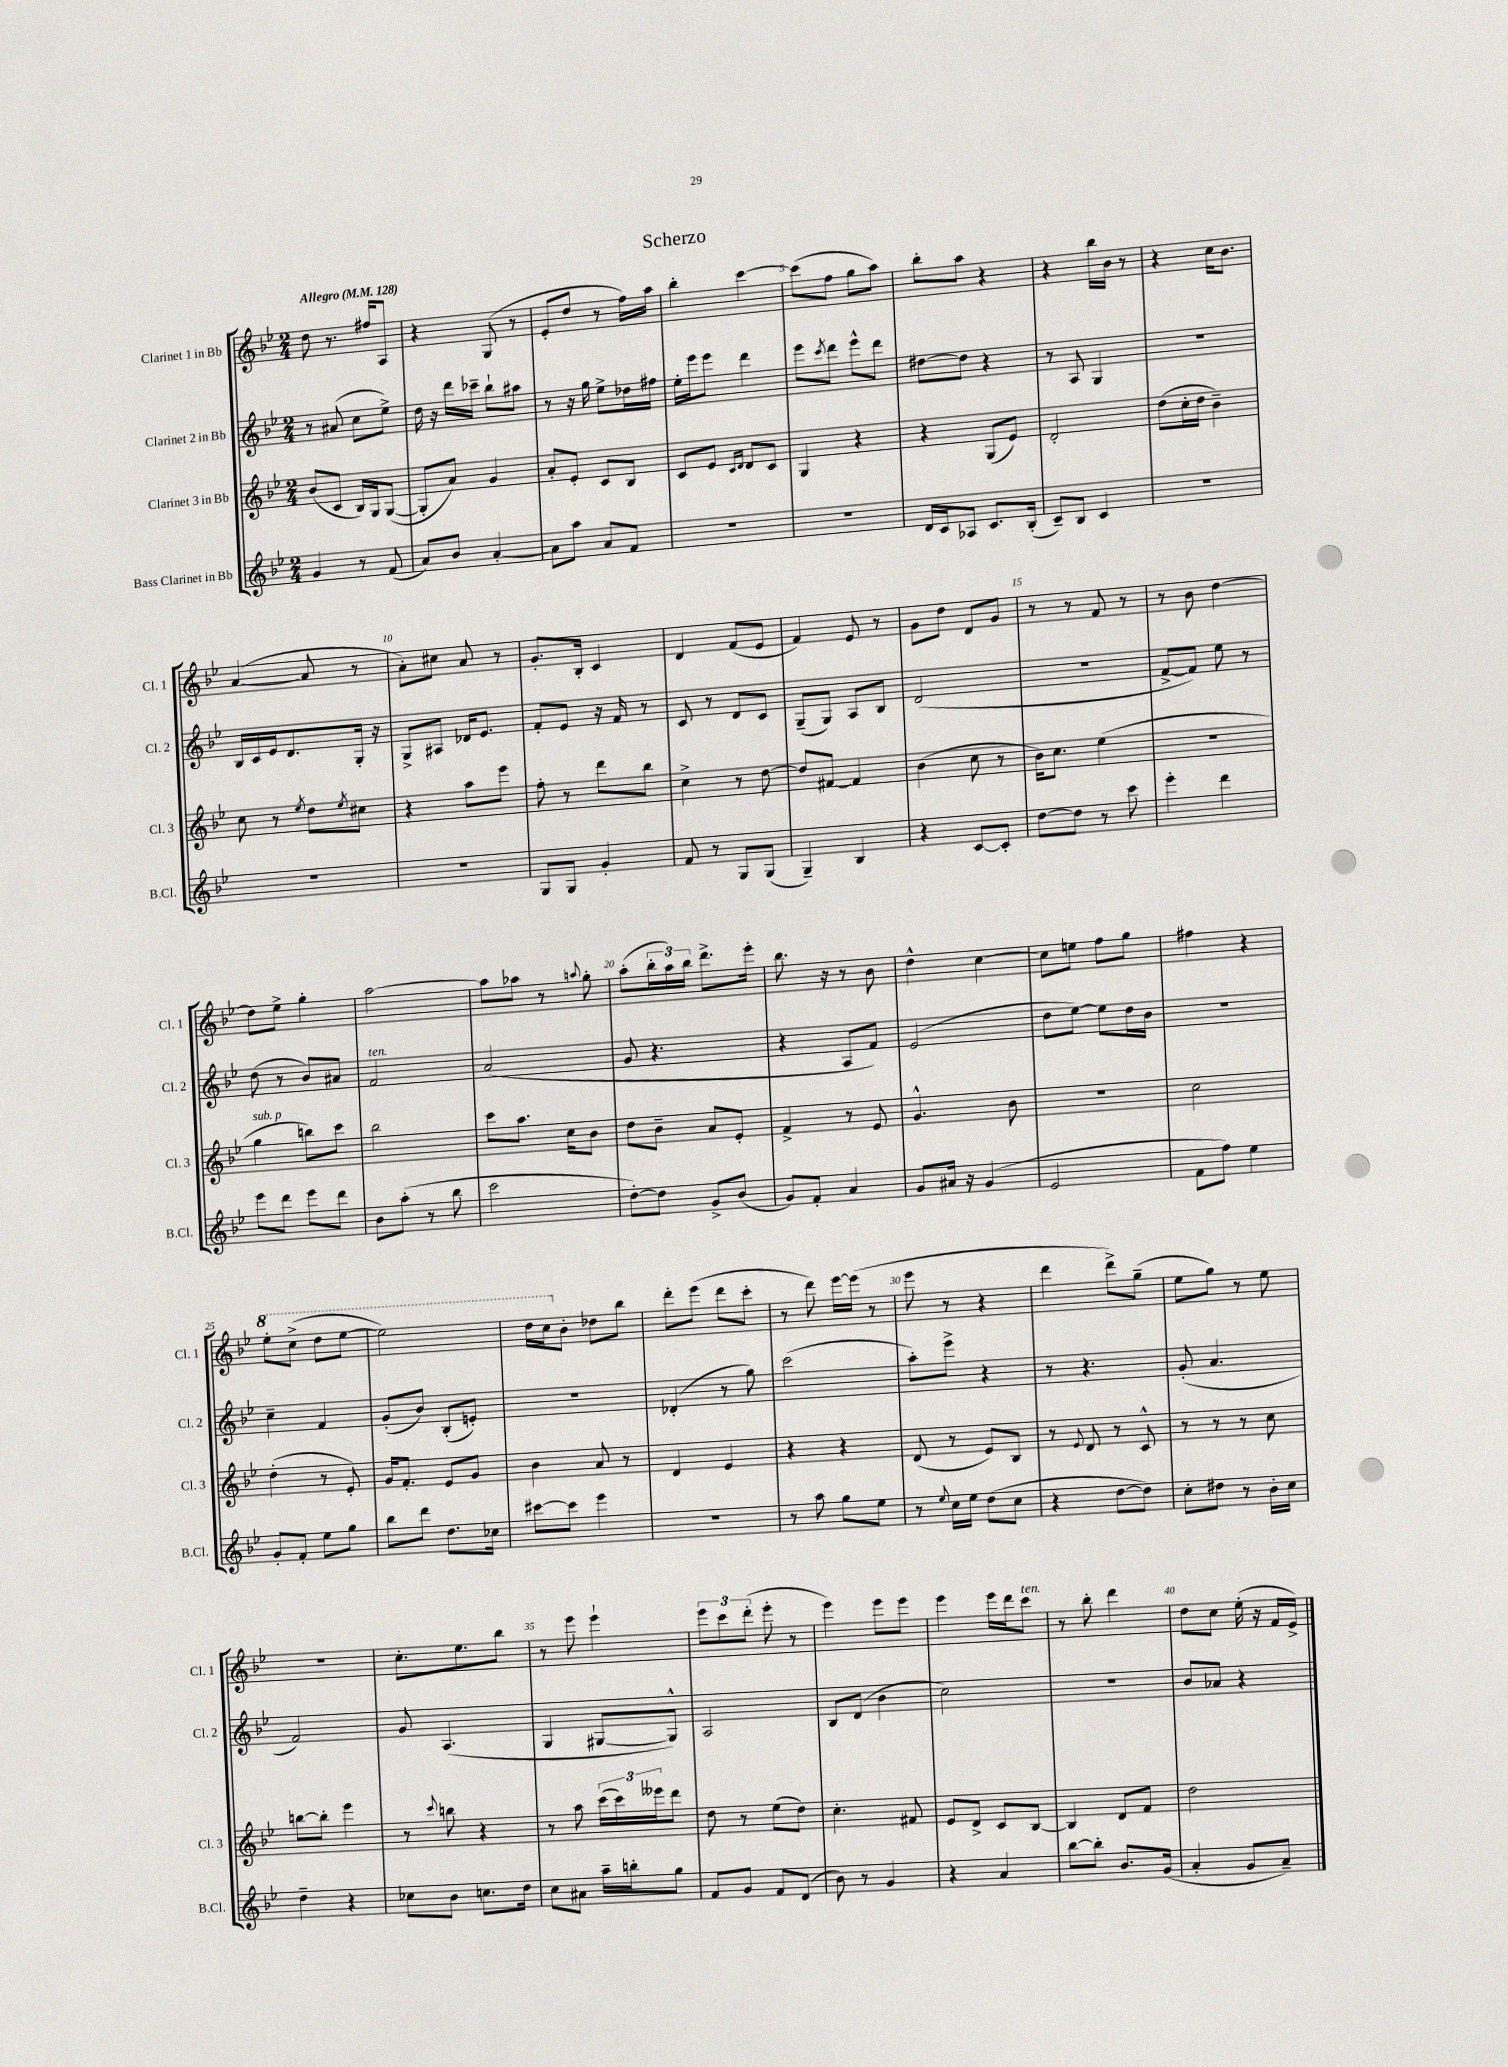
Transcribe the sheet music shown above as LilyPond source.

\header { title = "Scherzo" }
<<
\new StaffGroup <<
\new Staff = "s0" \with { instrumentName = "Clarinet 1 in Bb" shortInstrumentName = "Cl. 1" } {
    \clef treble \key bes \major \numericTimeSignature \time 2/4 \tempo "Allegro" 4 = 128
    d''8 r8. fis''16 a8 |
    r4 g8( r8 |
    ees'8-. d''8 r8 f''16) a''16 |
    bes''4-. c'''4~ |
    c'''8( f''8 g''8 a''8) |
    bes''8-. a''8 r4 |
    r4 bes''16 bes'16 r8 |
    r4 c''16 bes'8. |
    a'4~( a'8 r8 |
    a'8-.) cis''8 a'8 r8 |
    g'8.-. bes16-. c'4 |
    d'4 f'8( ees'8 |
    f'4) ees'8 r8 |
    g'8 d''8 d'8 g'8 |
    r8 r8 f'8 r8 |
    r8 bes'8 d''4~ |
    d''8 ees''8-> g''4-. |
    a''2~ |
    a''8 aes''8 r8 \appoggiatura { a''8 } g''8-. |
    a''8-.( \tuplet 3/2 { bes''16-. a''16) bes''16 } d'''8.-> ees'''16-. |
    bes''8. r16 r8 bes'8 |
    d''4-^ c''4~ |
    c''8 e''8 f''8 g''8 |
    fis''4 r4 |
    \ottava #1 ees'''8-. c'''8->( d'''8 ees'''8~ |
    ees'''2) |
    d'''16 c'''16 \ottava #0 bes'8-. des''8 bes''8 |
    d'''8-. ees'''8( d'''8 c'''8-. |
    r8 d'''8) ees'''16~ ees'''16( r8 |
    ees'''8 r8 r4 |
    d'''4 d'''8->) g''8--( |
    ees''8 g''8) r8 ees''8 |
    r2 |
    c''8.-. ees''8. bes''8 |
    r8 ees'''8 ees'''4-! |
    \tuplet 3/2 { ees'''8 c'''8 d'''8-.( } ees'''8-. r8 |
    ees'''4) ees'''8 ees'''8 |
    ees'''4 ees'''16 d'''16 c'''8^\markup { \italic "ten." } |
    r8 bes''8-. d'''4 |
    d''8 c''8 ees''16-.( r16 f'16 ees'16->) \bar "|." |
}
\new Staff = "s1" \with { instrumentName = "Clarinet 2 in Bb" shortInstrumentName = "Cl. 2" } {
    \clef treble \key bes \major \numericTimeSignature \time 2/4
    r8 ais'8( c''8 ees''8->) |
    d''16 r16 d'''16 ces'''16-- bes''8-! ais''8 |
    r8 r16 g''16 ees''8-> des''16 fis''16 |
    ees''16-. ees'''16 ees'''8 d'''4 |
    ees'''8 \acciaccatura { c'''8 } d'''8 ees'''8-^ d'''8 |
    dis''8~ dis''8 r4 |
    r8 a8 g4 |
    R2 |
    bes16 c'16 ees'16 d'8. g16-. r16 |
    g8-> ais8 des'16 ees'8. |
    f'8-. ees'8 r16 f'16 r8 |
    c'8 r8 d'8 c'8 |
    g8--( g8) a8 bes8 |
    d'2( |
    r2 |
    f'8~-> f'8) ees''8 r8 |
    d''8( r8 bes'8) ais'8 |
    f'2^\markup { \italic "ten." } |
    a'2( |
    g'8 r4. |
    r4 a8 f'8) |
    ees'2( |
    d''8 ees''8~) ees''8 d''16 bes'16 |
    R2 |
    c''4-- f'4 |
    g'8-.( bes'8) bes8-.( e'8-.) |
    R2 |
    des'4-.( r8 g''8) |
    c'''2( |
    a''8-.) ees'''8-> r4 |
    r8 r4. |
    g'8-.( a'4. |
    f'2) |
    g'8 a4.( |
    g4 gis8~ gis8-^) |
    a2 |
    bes8 d'8( bes'4 |
    c''2) |
    R2 |
    bes'8 aes'8 r4 \bar "|." |
}
\new Staff = "s2" \with { instrumentName = "Clarinet 3 in Bb" shortInstrumentName = "Cl. 3" } {
    \clef treble \key bes \major \numericTimeSignature \time 2/4
    bes'8( c'8 bes16) g16 g8~( |
    g8-. a'8) g'4 |
    a'8-. ees'8-. c'8 bes8 |
    c'8 ees'8 \grace { c'16 d'16 } d'8 c'8 |
    g4 r4 |
    r4 g8( ees'8) |
    d'2-. |
    d''8( c''16-. d''16 bes'4--) |
    c''8 r8 \acciaccatura { ees''8 } d''8 \acciaccatura { ees''8 } cis''8 |
    r4 a''8 ees'''8 |
    f''8-. r8 d'''8 bes''8 |
    c''4-> r8 d''8~ |
    d''8 fis'8~ fis'4 |
    bes'4( c''8 r8 |
    bes'16) c''8. ees''4( |
    R2 |
    g''4^\markup { \italic "sub. p" } b''8) c'''8 |
    bes''2 |
    c'''8 a''8. c''16 bes'8 |
    d''8 bes'8-- a'8 ees'8-. |
    f'4-> r8 ees'8 |
    g'4.-^ bes'8 |
    r2 |
    c''2 |
    d''4-.( r8 ees'8-.) |
    g'16 f'8.-. ees'8 g'8 |
    bes'4 a'8 r8 |
    d'4 ees'4 |
    r4 r4 |
    d'8( r8 ees'8) bes8 |
    r8 \appoggiatura { ees'8 } d'8 r8 c'8-^ |
    r8 r8 r8 c''8 |
    b''8~ b''8-. ees'''4 |
    r8 \appoggiatura { c'''8 } b''8 r4 |
    r8 a''8 \tuplet 3/2 { c'''16( c'''16) eeses'''16 } d'''8 |
    d''8 r8 ees''8( d''8) |
    c''4.-. fis'8 |
    ees'8 d'8-> c'8 bes8~ |
    bes4 d'8 f'8 |
    d''2 \bar "|." |
}
\new Staff = "s3" \with { instrumentName = "Bass Clarinet in Bb" shortInstrumentName = "B.Cl." } {
    \clef treble \key bes \major \numericTimeSignature \time 2/4
    g'4 r8 f'8( |
    a'8) bes'8 a'4~-. |
    a'8 a''8 a'8 f'8 |
    R2 |
    R2 |
    d'16 c'16 aes8 c'8. bes16-.( |
    c'8--) bes8 c'4 |
    R2 |
    R2 |
    R2 |
    g8 g8 g'4-. |
    f'8 r8 g8 g8( |
    g4--) bes4 |
    r4 c'8~ c'8-. |
    d''8~ d''8 r8 c'''8 |
    ees'''4-. d'''4 |
    ees'''8 d'''8 ees'''8 d'''8 |
    bes'8 a''8-.( r8 bes''8 |
    c'''2 |
    d''8~-.) d''8 g'8-> bes'8( |
    g'8) f'8-. a'4 |
    g'8 ais'16 r16 g'4( |
    ees'2 |
    f'8 f''8) ees''4 |
    g'8-. f'8-. ees''8 g''8 |
    bes''8 d'''8 d''8. ces''16 |
    cis'''8~ cis'''8 ees'''4 |
    R2 |
    r8 a''8 g''8 ees''8 |
    r8 \appoggiatura { ees''8 } c''16 ees''16 d''8( c''8 |
    r4 d''8~ d''8) |
    c''8-. dis''8 r8 bes'16-. c''16 |
    d''4-- r4 |
    ces''8 bes'8 c''8. d''16 |
    c''8 ais'8 a''16-- b''16-. g''8 |
    f'8 g'8 f'8 d'8( |
    bes'8) r8 g'4 |
    r4 a'4 |
    bes''8~ bes''8-. bes'8. g'16( |
    a'4-. g'8 a'8--) \bar "|." |
}
>>
>>
\layout { \context { \Score \override BarNumber.break-visibility = ##(#f #t #t) barNumberVisibility = #(every-nth-bar-number-visible 5) } }
